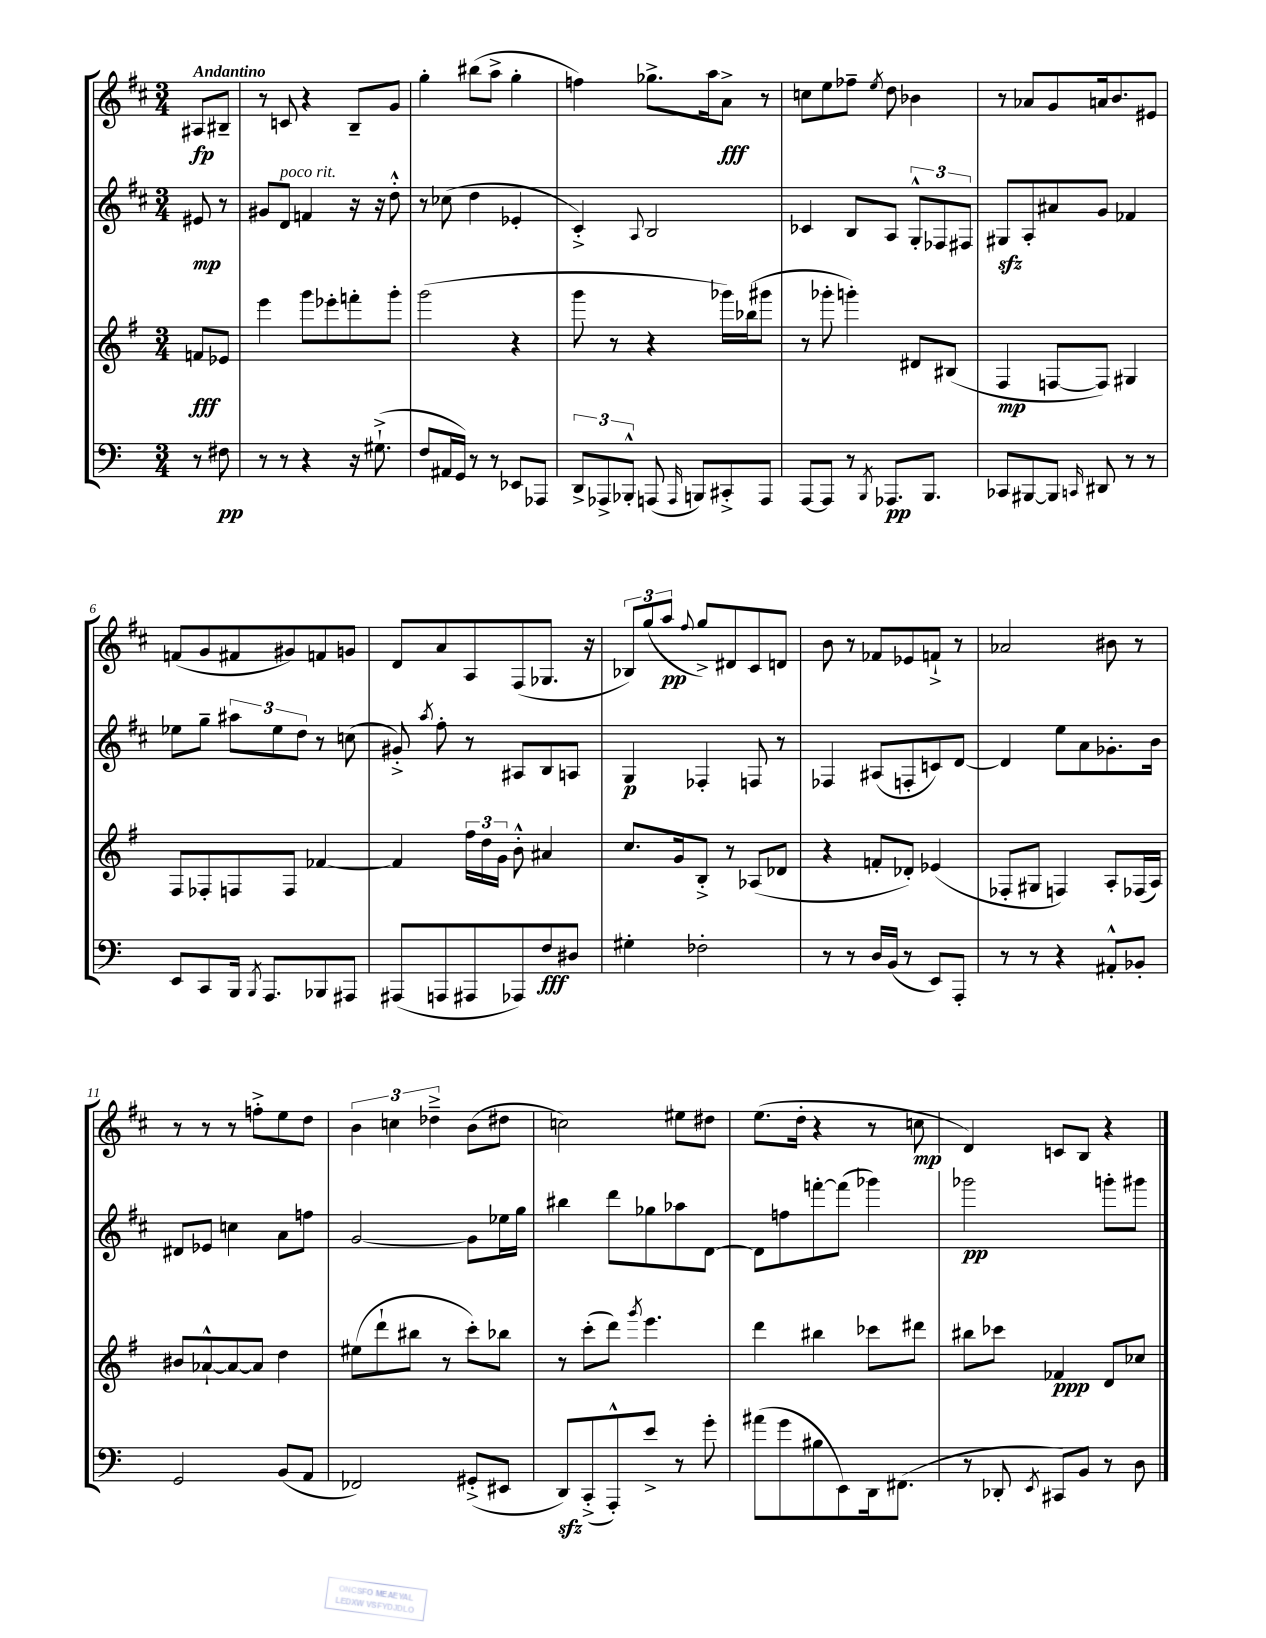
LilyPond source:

<<
\new StaffGroup <<
\new Staff = "s0" {
    \clef treble \key d \major \numericTimeSignature \time 3/4 \partial 4 \tempo "Andantino"
    \autoBeamOff ais8[\fp bis8]-- |
    r8 c'8 r4 b8[-- g'8] |
    g''4-. bis''8[( a''8]-> g''4-. |
    f''4) ges''8.[-> a''16 a'8]->\fff r8 |
    c''8[ e''8 fes''8]-- \acciaccatura { e''8 } d''8 bes'4 |
    r8 aes'8[ g'8 a'16 b'8. eis'8] |
    f'8[( g'8 fis'8 gis'8) f'8 g'8] |
    d'8[ a'8 a8 fis8( ges8.] r16 |
    \tuplet 3/2 { bes8[) g''8( a''8]\pp } \appoggiatura { fis''8 } g''8[->) dis'8 cis'8 d'8] |
    b'8 r8 fes'8[ ees'8 f'8]-!-> r8 |
    aes'2 bis'8 r8 |
    r8 r8 r8 f''8[-.-> e''8 d''8] |
    \tuplet 3/2 { b'4 c''4 des''4---> } b'8[( dis''8] |
    c''2) eis''8[ dis''8] |
    e''8.[( d''16]-. r4 r8 c''8\mp |
    d'4) c'8[ b8] r4 \bar "|." |
}
\new Staff = "s1" {
    \clef treble \key d \major \numericTimeSignature \time 3/4 \partial 4
    \autoBeamOff eis'8\mp r8 |
    gis'8[ d'8]^\markup { \italic "poco rit." } f'4 r16 r16 d''8-.-^ |
    r8 ces''8( d''4 ees'4-. |
    cis'4-.->) \appoggiatura { a8 } b2 |
    ces'4 b8[ a8] \tuplet 3/2 { g8[-.-^ fes8 fis8] } |
    gis8[\sfz a8-. ais'8 g'8] fes'4 |
    ees''8[ g''8]-- \tuplet 3/2 { ais''8[ ees''8 d''8] } r8 c''8( |
    gis'8-.->) \acciaccatura { a''8 } fis''8-. r8 ais8[ b8 a8] |
    g4\p fes4-. f8 r8 |
    fes4 ais8[( f8-. c'8) d'8]~ |
    d'4 e''8[ a'8 ges'8.-. b'16] |
    dis'8[ ees'8] c''4 a'8[ f''8] |
    g'2~ g'8[ ees''16 g''16] |
    bis''4 d'''8[ ges''8 aes''8 d'8]~ |
    d'8[ f''8 f'''8~-. f'''8]( ges'''4) |
    ges'''2\pp g'''8[-. gis'''8] \bar "|." |
}
\new Staff = "s2" {
    \clef treble \key g \major \numericTimeSignature \time 3/4 \partial 4
    \autoBeamOff f'8[\fff ees'8] |
    e'''4 g'''8[ ees'''8-. f'''8-. g'''8]-. |
    g'''2( r4 |
    g'''8 r8 r4 ges'''16[) bes''16( gis'''8] |
    r8 ges'''8-. g'''4-.) dis'8[ bis8]( |
    fis4\mp f8[~ f8]) gis4 |
    fis8[ fes8-. f8 f8] fes'4~ |
    fes'4 \tuplet 3/2 { fis''16[ d''16 g'16] } b'8-.-^ ais'4 |
    c''8.[ g'16 b8]-.-> r8 aes8[( des'8] |
    r4 f'8[-. des'8]-.) ees'4( |
    fes8[-. gis8] f4) a8[-. fes16( a16]) |
    bis'8[ aes'8~-!-^ aes'8~ aes'8] d''4 |
    eis''8[( d'''8-! bis''8] r8 c'''8[-.) bes''8] |
    r8 c'''8[-.( d'''8]) \acciaccatura { g'''8 } e'''4. |
    d'''4 bis''4 ces'''8[ dis'''8] |
    bis''8[ ces'''8] fes'4\ppp d'8[ ces''8] \bar "|." |
}
\new Staff = "s3" {
    \clef bass \key c \major \numericTimeSignature \time 3/4 \partial 4
    \autoBeamOff r8 fis8\pp |
    r8 r8 r4 r16 gis8.-!->( |
    f8[ ais,16 g,16]) r8 r8 ees,8[ aes,,8] |
    \tuplet 3/2 { d,8[-> aes,,8-> bes,,8]-.-^ } a,,8( \grace { a,,16 } b,,8[) cis,8-.-> a,,8] |
    a,,8[~ a,,8] r8 \acciaccatura { b,,8 } aes,,8.[\pp b,,8.] |
    ces,8[ bis,,8~ bis,,8] \grace { c,16 } dis,8 r8 r8 |
    e,8[ c,8 b,,16] \acciaccatura { b,,8 } a,,8.[ bes,,8 ais,,8] |
    ais,,8[( a,,8 ais,,8 aes,,8) f8\fff dis8] |
    gis4-. fes2-. |
    r8 r8 d16[ b,16]( r8 e,8[) a,,8]-. |
    r8 r8 r4 ais,8[-.-^ bes,8]-. |
    g,2 b,8[( a,8] |
    fes,2) gis,8[-.->( eis,8] |
    d,8[\sfz) c,8-.->( a,,8-.-^) e'8]-> r8 g'8-. |
    ais'8[( g'8 bis8 e,8) d,16 fis,8.]( |
    r8 des,8-. \acciaccatura { e,8 } cis,8[) b,8] r8 d8 \bar "|." |
}
>>
>>
